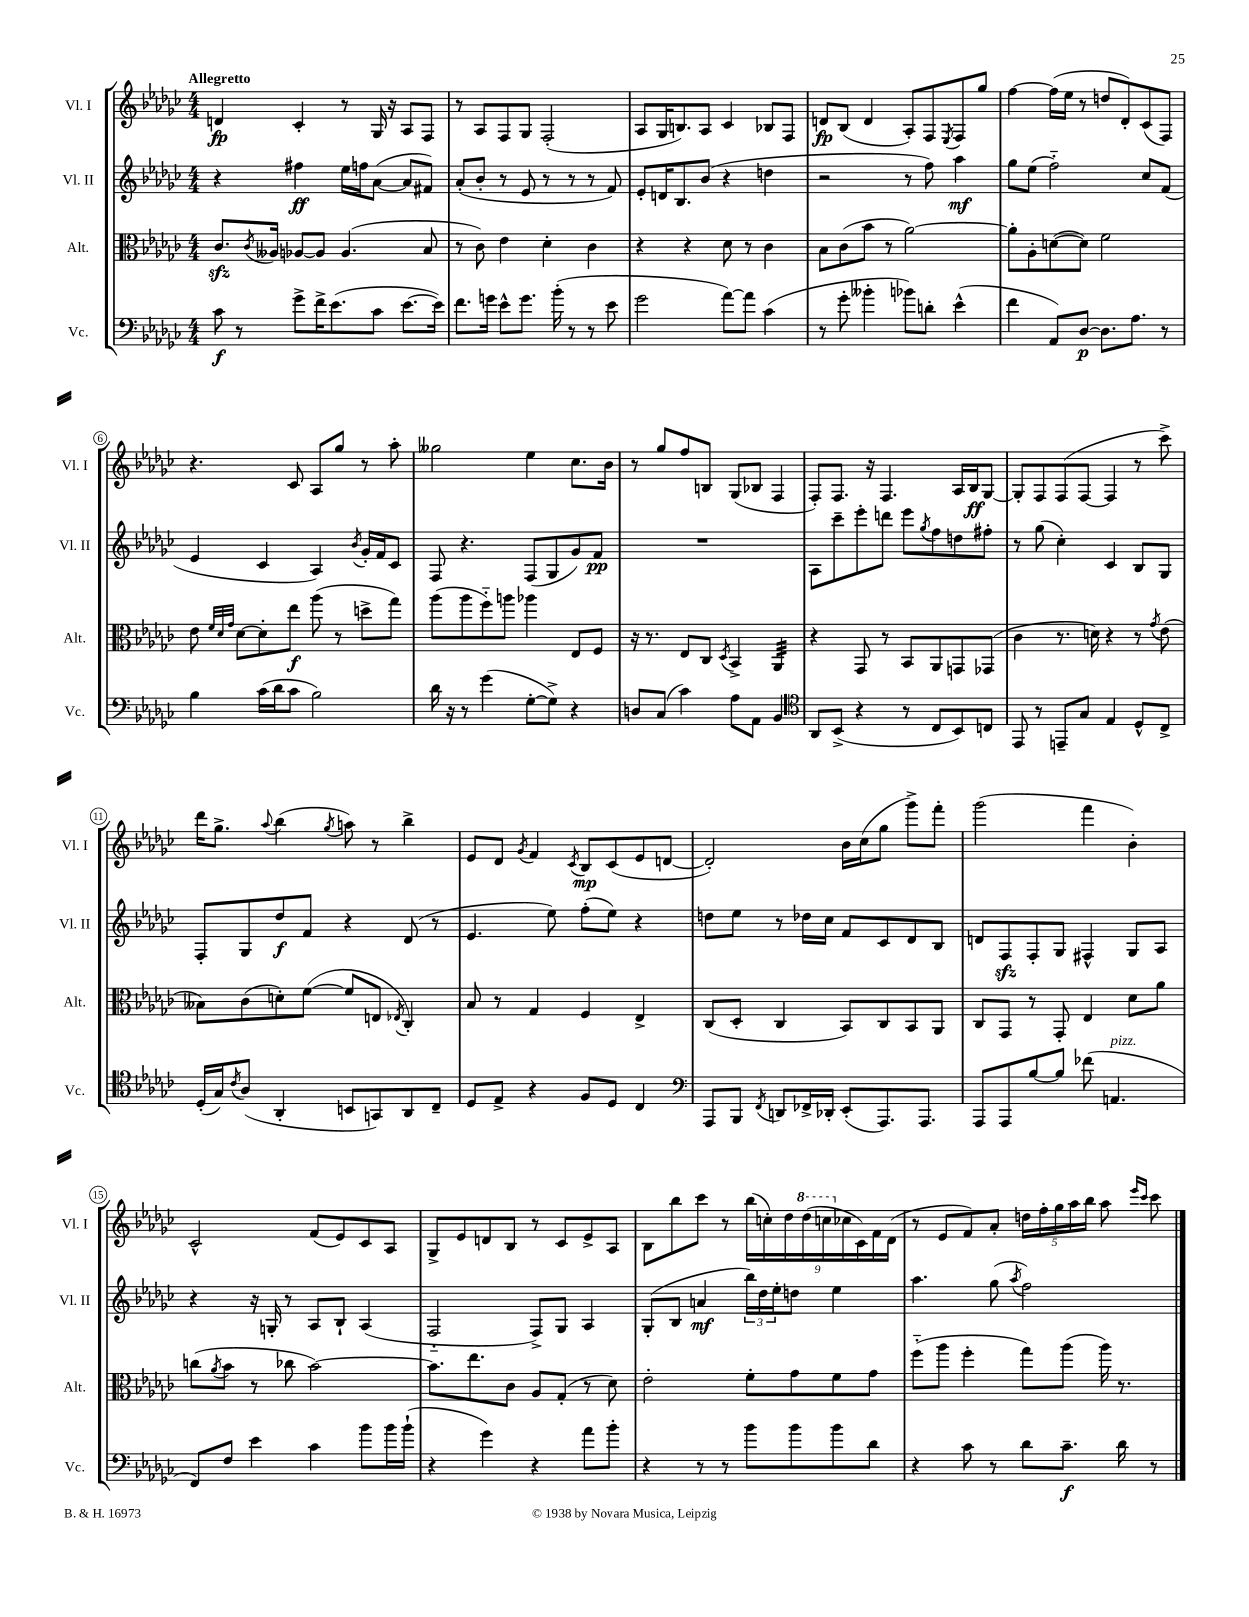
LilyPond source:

<<
\new StaffGroup <<
\new Staff = "s0" \with { instrumentName = "Vl. I" shortInstrumentName = "Vl. I" } {
    \clef treble \key ges \major \numericTimeSignature \time 4/4 \tempo "Allegretto"
    d'4\fp ces'4-. r8 ges16 r16 aes8 f8 |
    r8 aes8 f8 ges8 f2-.( |
    aes8 ges16 b8.) aes8 ces'4 bes8 f8 |
    d'8\fp bes8( d'4 aes8-.) f8 \acciaccatura { ees8 } f8 ges''8 |
    f''4~ f''16( ees''16 r8 d''8 des'8-.) ces'8( f8) |
    r4. ces'8 aes8 ges''8 r8 aes''8-. |
    geses''2 ees''4 ces''8. bes'16 |
    r8 ges''8 f''8 b8 ges8( bes8 f4 |
    f8-.) f8. r16 f4. aes16 bes16\ff ges8~ |
    ges8-. f8 f8( f8~ f4 r8 ces'''8->) |
    des'''16 ges''8.-> \appoggiatura { aes''8 } bes''4( \acciaccatura { ges''8 } a''8) r8 bes''4-> |
    ees'8 des'8 \acciaccatura { ges'8 } f'4 \acciaccatura { ces'8 } bes8\mp ces'8( ees'8 d'8~ |
    d'2-.) bes'16 ces''16( ges''8 ges'''8->) f'''8-. |
    ges'''2( f'''4 bes'4-.) |
    ces'2-^ f'8( ees'8) ces'8 aes8 |
    ges8-> ees'8 d'8 bes8 r8 ces'8 ees'8-> aes8 |
    bes8 bes''8 ces'''8 r8 \tuplet 9/8 { bes''16( c''16-.) des''16 \ottava #1 des'''16( c'''16 \ottava #0 ces''16 ces'16) f'16 des'16( } |
    r8 ees'8 f'8) aes'8-. \tuplet 5/4 { d''16 f''16-. ges''16 aes''16 bes''16 } aes''8 \grace { ees'''16 ces'''16 } ces'''8 \bar "|." |
}
\new Staff = "s1" \with { instrumentName = "Vl. II" shortInstrumentName = "Vl. II" } {
    \clef treble \key ges \major \numericTimeSignature \time 4/4
    r4 fis''4\ff ees''16 f''16 aes'8~( aes'8 fis'8) |
    aes'8-.( bes'8-. r8 ees'8 r8 r8 r8 f'8) |
    ees'8-. d'16 bes8. bes'8( r4 d''4 |
    r2 r8 f''8) aes''4\mf |
    ges''8 ees''8( f''2-_) ces''8 f'8( |
    ees'4 ces'4 aes4) \acciaccatura { bes'8 } ges'16-. f'16 ces'8 |
    f8 r4. f8( ges8 ges'8) f'8\pp |
    R1 |
    aes8 ces'''8-- ees'''8-. d'''8 ees'''8 \acciaccatura { ges''8 } f''8 d''8 fis''8-. |
    r8 ges''8( ces''4-.) ces'4 bes8 ges8 |
    f8-. ges8 des''8\f f'8 r4 des'8( r8 |
    ees'4. ees''8) f''8-.( ees''8) r4 |
    d''8 ees''8 r8 des''16 ces''16 f'8 ces'8 des'8 bes8 |
    d'8 f8\sfz f8-. ges8 fis4-^ ges8 aes8 |
    r4 r16 g16-. r8 aes8 bes8-! aes4( |
    f2-_ f8->) ges8 aes4 |
    ges8-.( bes8 a'4\mf \tuplet 3/2 { bes''16) des''16 ees''16-. } d''8 ees''4 |
    aes''4. ges''8( \acciaccatura { aes''8 } f''2) \bar "|." |
}
\new Staff = "s2" \with { instrumentName = "Alt." shortInstrumentName = "Alt." } {
    \clef alto \key ges \major \numericTimeSignature \time 4/4
    ces'8.\sfz \acciaccatura { ces'8 } aeses16 aes8~ aes8 aes4.( bes8 |
    r8 ces'8) ees'4 des'4-. ces'4 |
    r4 r4 des'8 r8 ces'4 |
    bes8 ces'8( bes'8 r8 aes'2~) |
    aes'8-. aes8-. d'8~( d'8) f'2 |
    ees'8 \grace { f'32 des'32 ges'32 } des'8~ des'8-. ees''8\f aes''8( r8 d''8-> ges''8) |
    aes''8( aes''8 f''8-_) a''8 aes''4 ees8 f8 |
    r16 r8. ees8 ces8 \acciaccatura { des8 } bes,4-> aes,4:32 |
    r4 ges,8 r8 bes,8 aes,8 g,8 ges,8( |
    ces'4 r8. d'16) r4 r8 \acciaccatura { ges'8 } ees'8( |
    beses8) ces'8( d'8-.) f'8~( f'8 e8 \acciaccatura { ees8 } ces4-.) |
    bes8 r8 ges4 f4 ees4-> |
    ces8( des8-. ces4 bes,8) ces8 bes,8 aes,8 |
    ces8 ges,8 r8 ges,8-. ees4 des'8 aes'8 |
    c''8( \acciaccatura { aes'8 } bes'8 r8 ces''8 bes'2~) |
    bes'8. ees''8. ces'8 aes8 ges8-.( r8 des'8) |
    ees'2-. f'8-. ges'8 f'8 ges'8 |
    f''8-_( aes''8 f''4-. ges''8) aes''8( aes''16) r8. \bar "|." |
}
\new Staff = "s3" \with { instrumentName = "Vc." shortInstrumentName = "Vc." } {
    \clef bass \key ges \major \numericTimeSignature \time 4/4
    ces'8\f r8 ges'8-> f'16-> ees'8.( ces'8 ees'8.~ ees'16) |
    f'8. g'16 ees'8-^ g'8. bes'16-.( r8 r8 ees'8 |
    ges'2 aes'8~) aes'8 ces'4( |
    r8 ges'8-. beses'4-. bes'8) d'8-. ees'4-^( |
    f'4 aes,8) des8~\p des8. aes8. r8 |
    bes4 ces'16( des'16 ces'8 bes2) |
    des'16 r16 r8 ges'4( ges8~-. ges8->) r4 |
    d8 ces8( ces'4) aes8 aes,8 bes,4 |
    \clef tenor aes,8 bes,8->( r4 r8 ces8 bes,8) c8 |
    ees,8 r8 e,8-- ges8 ees4 des8-^ ces8-> |
    des16-.( ges16) \acciaccatura { ces'8 } aes8( aes,4-. b,8 g,8) aes,8 ces8-- |
    des8 ees8-> r4 f8 des8 ces4 |
    \clef bass aes,,8 bes,,8 \acciaccatura { f,8 } d,8 fes,16-> des,16-. ees,8-.( aes,,8.) aes,,8. |
    aes,,8 aes,,8 bes8~ bes8 fes'8( a,4.^\markup { \italic "pizz." } |
    f,8) f8 ees'4 ces'4 bes'8 bes'16 bes'16-!( |
    r4 ges'4) r4 aes'8 bes'8-. |
    r4 r8 r8 bes'8 bes'8 bes'8 des'8 |
    r4 ces'8 r8 des'8 ces'8.--\f des'16 r8 \bar "|." |
}
>>
>>
\layout { \context { \Score \override BarNumber.stencil = #(make-stencil-circler 0.1 0.3 ly:text-interface::print) } }
